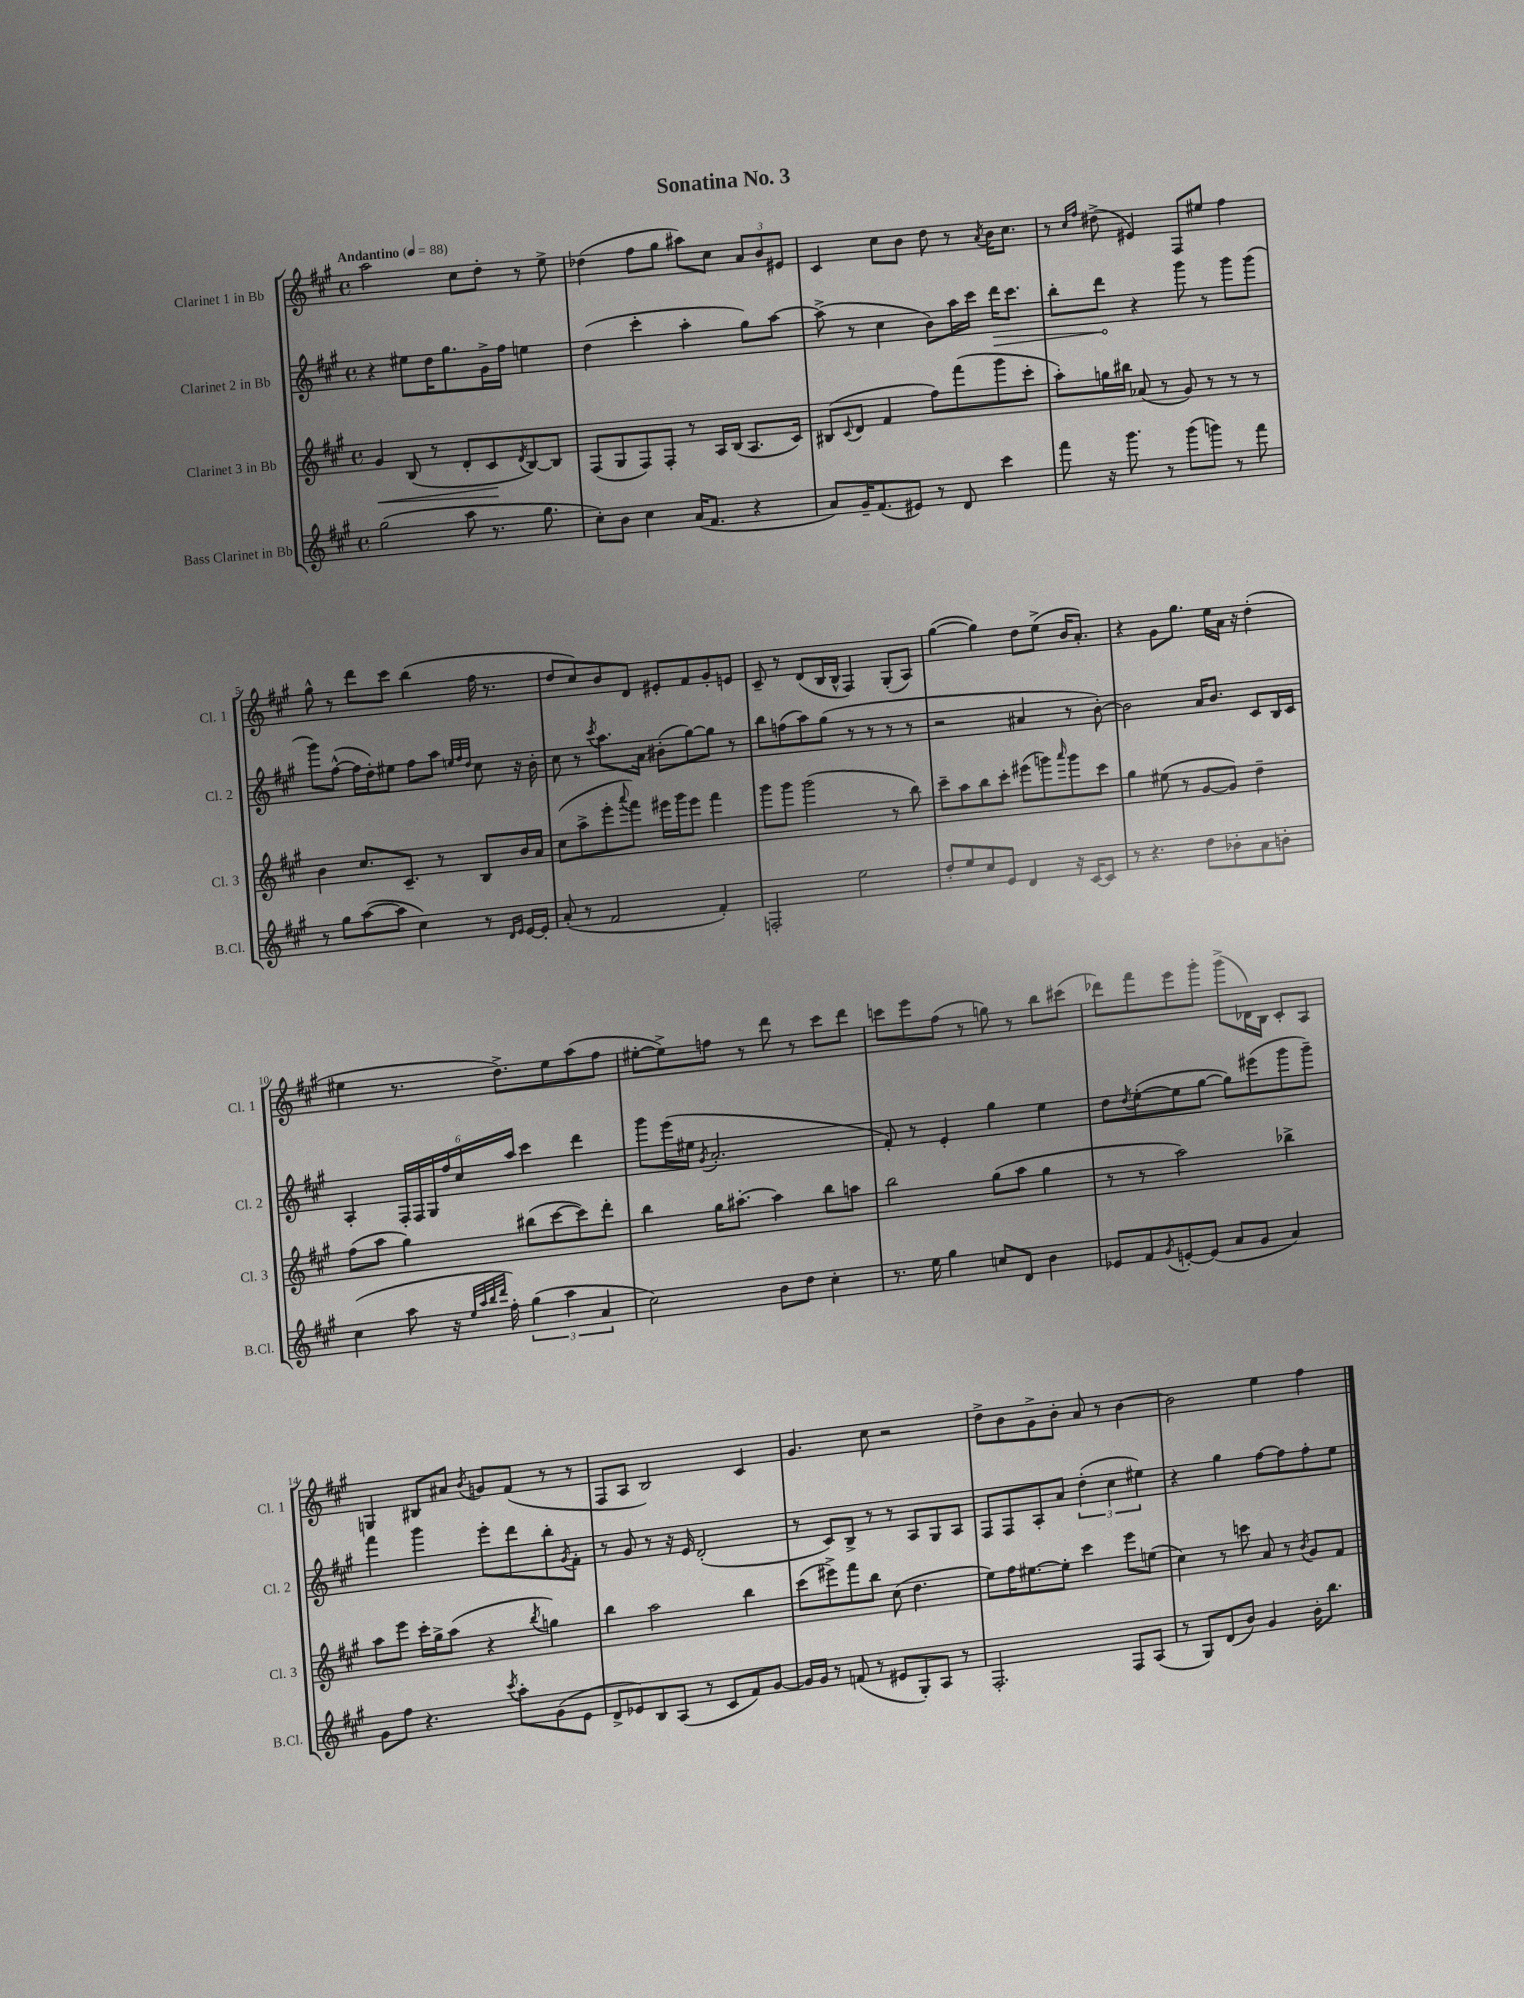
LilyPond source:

\header { title = "Sonatina No. 3" }
<<
\new StaffGroup <<
\new Staff = "s0" \with { instrumentName = "Clarinet 1 in Bb" shortInstrumentName = "Cl. 1" } {
    \clef treble \key a \major \defaultTimeSignature \time 4/4 \tempo "Andantino" 4 = 88
    a''2 cis''8 d''8-. r8 e''8-> |
    des''4( fis''8 gis''8 ais''8) cis''8 \tuplet 3/2 { a'8 b'8 eis'8 } |
    cis'4 cis''8 b'8 d''8 r8 \acciaccatura { a'8 } b'16 cis''8. |
    r8 \grace { cis''16 fis''16 } dis''8->( eis'4) fis8 eis''8 fis''4 |
    gis''8-^ r8 d'''8 cis'''8 b''4( fis''16 r8. |
    d''8 cis''8) b'8 d'8 eis'8-. fis'8 gis'8-. e'8 |
    cis'8-- r8 d'8( b16 b16-^ fis4) gis8-.( a8) |
    gis''4~( gis''4) d''8 e''8->( b'16 a'8.-.) |
    r4 gis'8 gis''8. e''16 a'16 r16 d''4-.( |
    eis''4 r8. d''8.->) eis''8 a''8( fis''8 |
    eis''8~-. eis''8->) f''8 r8 d'''8 r8 cis'''8 d'''8 |
    c'''8 e'''8 fis''8( r8 g''8) r8 b''8 cis'''8( |
    des'''8) fis'''8 e'''8 gis'''8-. gis'''8->( des'16) b16 cis'8-. a8 |
    g4 bis8 ais'8 \acciaccatura { b'8 } g'8 fis'8( r8 r8 |
    fis8 a8 b2) cis'4 |
    gis'4. cis''8 r2 |
    d''8-> b'8 gis'8-> b'8-. a'8 r8 b'4~ |
    b'2 e''4 fis''4 \bar "|." |
}
\new Staff = "s1" \with { instrumentName = "Clarinet 2 in Bb" shortInstrumentName = "Cl. 2" } {
    \clef treble \key a \major \defaultTimeSignature \time 4/4
    r4 eis''8 d''16 gis''8. gis'16-> fis''16 e''4 |
    d''4( cis'''4-. a''4-. gis''8) a''8~ |
    a''8->( r8 cis''4 b'8) a''16 cis'''16 \once \override Hairpin.circled-tip = ##t d'''16\> cis'''8. |
    b''8-. d'''8\! r4 gis'''8 r8 gis'''8 gis'''8( |
    gis'''8) fis''8~-^( fis''16 d''16-.) eis''8 fis''8 a''8 \grace { e''32 fis''32 d''32 } cis''8 r16 b'16-. |
    cis''8 r8 \acciaccatura { cis'''8 } a''8. a'16 bis'8-.( gis''8~) gis''8 r8 |
    b''8 f''8( a''8) gis''8( r8 r8 r8 r8 |
    r2 ais'4 r8 b'8~-.) |
    b'2 a'16 b'8. cis'8 b16 cis'16 |
    a4-. \tuplet 6/4 { fis16-. fis16 gis16 fis''16 cis''16 a''16 } cis'''4 d'''4 |
    gis'''8 e'''16( eis''16 \acciaccatura { gis'8 } a'2.-. |
    fis'8-.) r8 e'4-. gis''4 e''4 |
    d''8 \acciaccatura { d''8 } e''8~-.( e''8 gis''8~ gis''8) eis'''8( gis'''8 gis'''8--) |
    fis'''4 gis'''4 e'''8-. d'''8 b''8-. \acciaccatura { gis'8 } fis'8-. |
    r8 gis'8 r8 r16 e'16 d'2-.( |
    r8 cis'8) b8-> r8 r8 a8 gis8 a8 |
    fis8 fis8 a8-. a'8 \tuplet 3/2 { d''4-.( cis''4 eis''4) } |
    r4 gis''4 fis''8~ fis''8 fis''8-. e''8 \bar "|." |
}
\new Staff = "s2" \with { instrumentName = "Clarinet 3 in Bb" shortInstrumentName = "Cl. 3" } {
    \clef treble \key a \major \defaultTimeSignature \time 4/4
    gis'4\< b8( r8 d'8-. cis'8\! \acciaccatura { d'8 } b8~) b8 |
    fis8( gis8 fis8) fis8-. r8 a16 b16( a8. cis'16) |
    bis8( \appoggiatura { cis'8 } d'8 fis'4 fis''8) fis'''8( gis'''8 cis'''8-. |
    a''8-.) g''16 bis''16 aes'8( r8 gis'8) r8 r8 r8 |
    b'4 cis''8. cis'8.-- r8 b8 b'16 a'16 |
    cis''8( a''8-> e'''8-. \appoggiatura { a'''8 } fis'''8) eis'''16 gis'''16 eis'''8 fis'''4 |
    gis'''8 gis'''8 gis'''2( r8 b''8) |
    cis'''8-- a''8 b''8 cis'''8-. eis'''8( g'''8) \grace { a'''16 } g'''8 cis'''8 |
    gis''4 eis''8( r8 gis'8~ gis'8) d''4-- |
    fis''8( a''8 gis''4) bis''8( cis'''8~ cis'''8) d'''8-. |
    b''4 gis''16 ais''8.~-. ais''4 b''8 a''8 |
    b''2 gis''8( a''8 gis''4 |
    r8 r8 a''2) bes''4-> |
    a''8 e'''8 cis'''16-. gis''16-> a''8( r4 \acciaccatura { b''8 } g''4) |
    b''4 a''2 b''4 |
    cis'''8( eis'''8->) fis'''8 b''8 cis''8( d''4. |
    e''8) fis''16 eis''8.~ eis''8-. cis'''4 e'''8 e''8( |
    cis''4) r8 c'''8 a'8 r8 \acciaccatura { b'8 } gis'8 fis'8 \bar "|." |
}
\new Staff = "s3" \with { instrumentName = "Bass Clarinet in Bb" shortInstrumentName = "B.Cl." } {
    \clef treble \key a \major \defaultTimeSignature \time 4/4
    gis''2( a''8 r8. gis''8. |
    cis''8-.) b'8 cis''4 a'16( fis'8. r4 |
    a'8) gis'16-- fis'8.( eis'8) r8 d'8 cis'''4 |
    fis'''8 r16 gis'''8. r8 gis'''8( g'''8) r8 fis'''8 |
    r8 gis''8 a''8~( a''8 cis''4) r8 \grace { d'16 e'16 } e'16~ e'16-. |
    a'8-.( r8 fis'2 fis'4-.) |
    f2-. e''2 |
    d''8-. e''8 cis''8 e'8 d'4 r16 cis'16~ cis'8 |
    r8 r4. d''8 bes'8-. a'8 b'8-. |
    cis''4( a''8 r16 \grace { e''32 a''32 b''32 d'''32 } fis''16-.) \tuplet 3/2 { gis''4( a''4 a'4 } |
    cis''2) b'8 d''8 cis''4-. |
    r8. e''16 gis''4 c''8 d'8 b'4 |
    ees'8 fis'8 \acciaccatura { gis'8 } e'8~-. e'8( a'8 gis'8 a'4) |
    gis'8 fis''8 r4. \acciaccatura { cis'''8 } a''8-. gis'8( e'8 |
    d'8-> ees'8) b8 a8( r8 cis'8 fis'8) gis'8~ |
    gis'16 gis'16 r8 f'8( r8 eis'8 gis8-.) a8 r8 |
    fis2.-. fis8 a8( |
    r8 gis8) d'8( b'8) gis'4 b'16-. b''8. \bar "|." |
}
>>
>>
